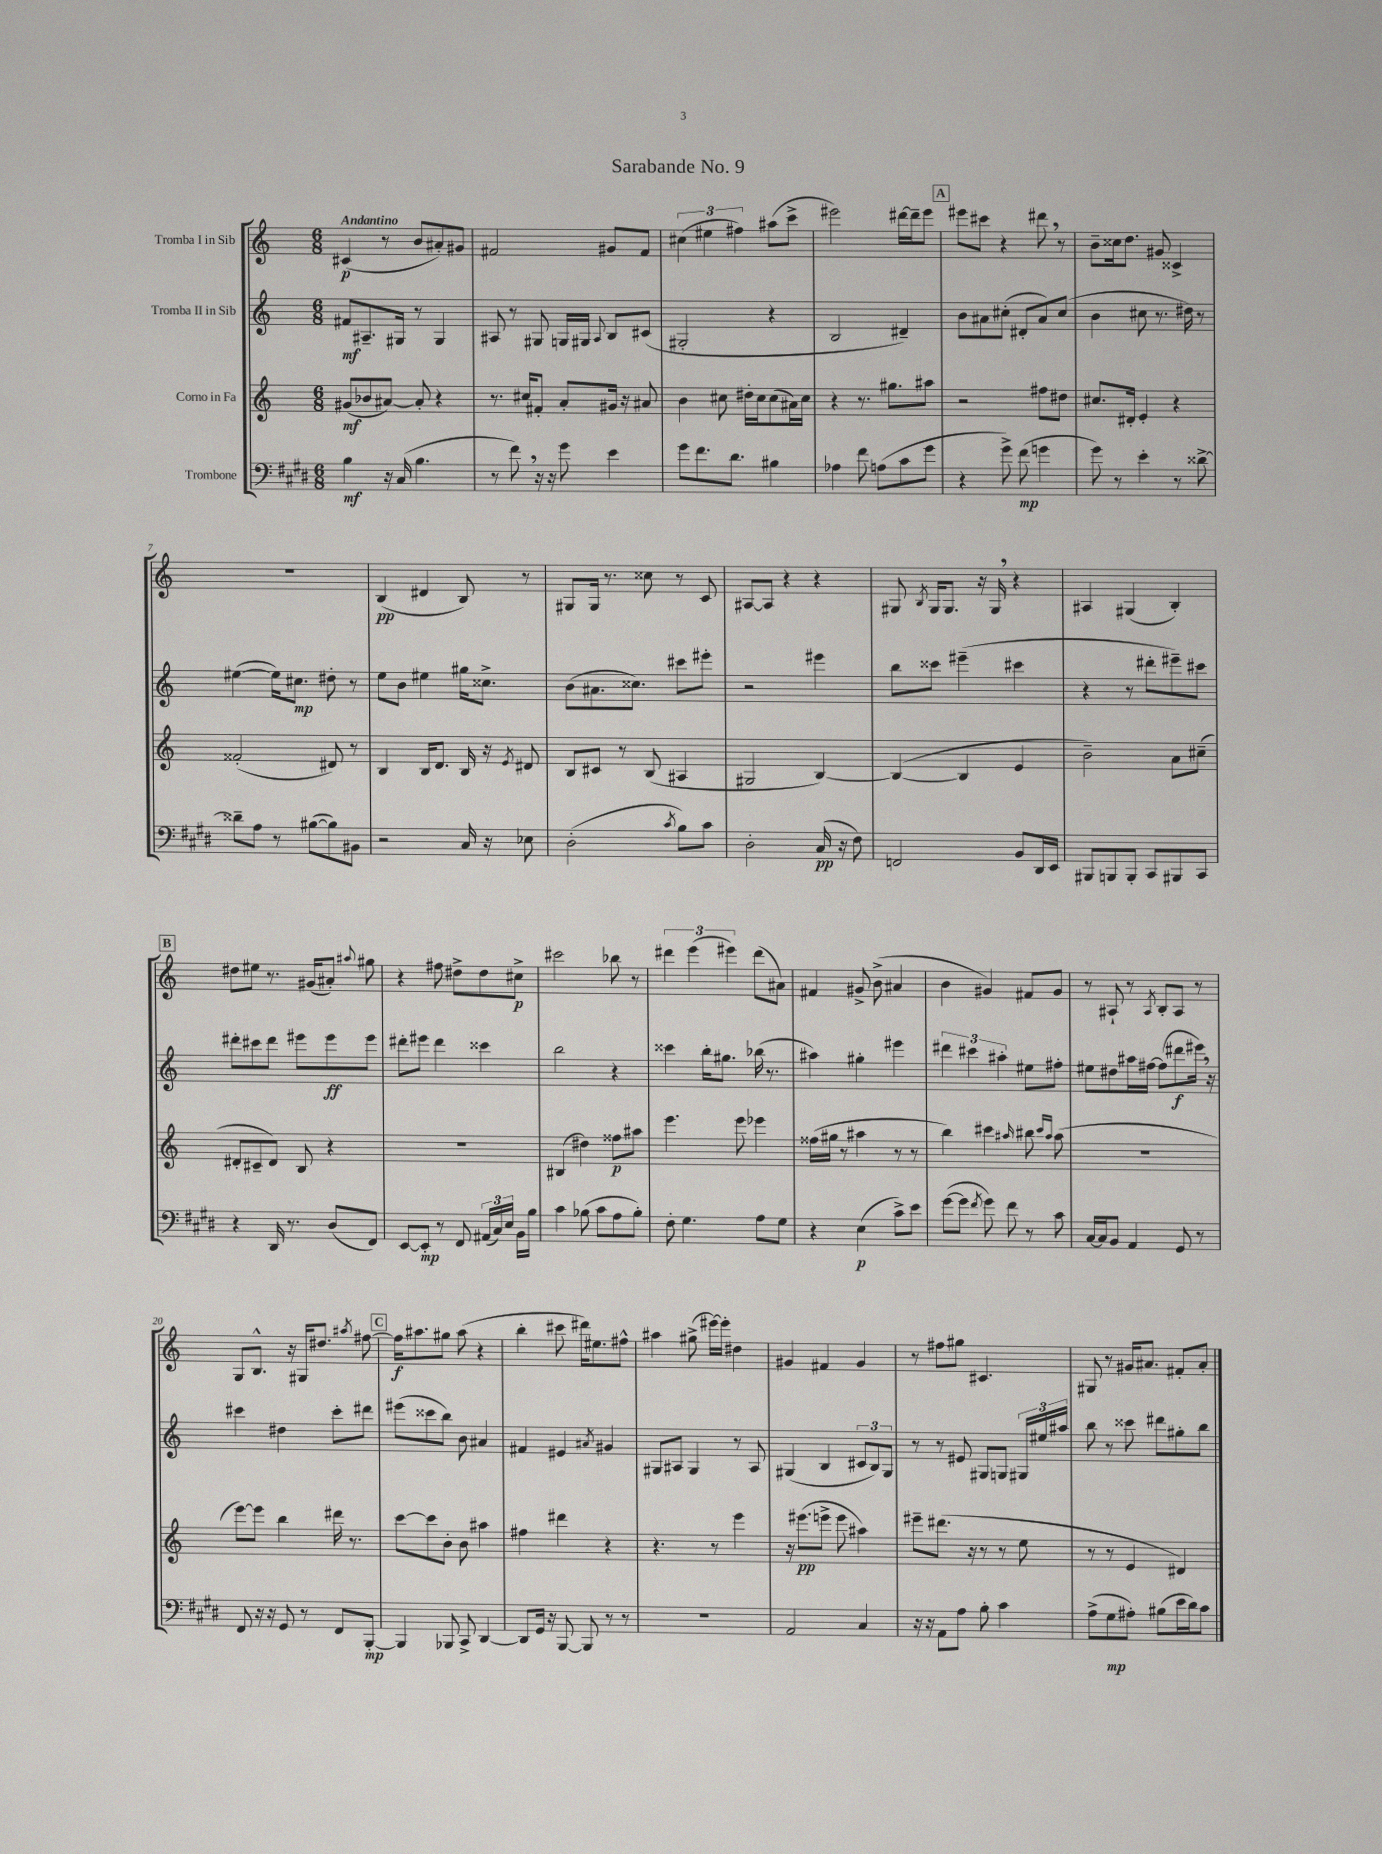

**kern	**kern	**kern	**kern
*staff4	*staff3	*staff2	*staff1
*clefF4	*clefG2	*clefG2	*clefG2
*k[f#c#g#d#]	*k[]	*k[]	*k[]
*M6/8	*M6/8	*M6/8	*M6/8
4B	(8g#	8f#	(4c#
.	8b-	8.A#~	.
16r	[8a#)	.	8r
(16C#	.	16G#	.
4.B	8a#']	8r	8b
.	4r	4G#	8a#')
.	.	.	8g#
=	=	=	=
8r	8.r	8A#	2f#
8f#)	.	8r	.
.	16cc#	.	.
16r	8f#'	8G#	.
16r	.	.	.
8g#	8a'	16G	.
.	.	16G#	.
.	.	8qqA#	.
4e	16g#	8B	8g#
.	16r	.	.
.	8a#	(8c#	8f#
=	=	=	=
8g#	4b	2G#'	(6cc#
8.f#	.	.	.
.	.	.	6ee#
.	8cc#	.	.
8.d#	.	.	.
.	.	.	6ff#)
.	16dd#'	.	.
.	16cc#	.	.
4B#	(8cc#	4r	(8aa#
.	16a#)	.	8ccc^
.	16cc#	.	.
=	=	=	=
4A-	4r	2B	2eee#)
8f#	8.r	.	.
(8A	.	.	.
.	8.gg#	.	.
8c#	.	4d#~)	[16ddd#
.	.	.	16ddd#~]
8g#	8aa#	.	8eee#
=	=	=	=
4r	2r	8b	8eee#
.	.	8a#	8ccc#
8g#^)	.	(8cc#'	4r
(8f#	.	8d#'	.
4g	8ff#	8a#)	8ddd#
.	8dd#	(8cc#	8r
=	=	=	=
8g#)	8.cc#	4b	8b~
8r	.	.	16cc##
.	16d#'	.	8.dd
4e'	4e'	8cc#	.
.	.	8.r	8g#
8r	4r	.	4c##^
.	.	16dd#)	.
[8d##^	.	8r	.
=	=	=	=
8d##~]	(2f##'	([4ee#	2.r
8A	.	.	.
8r	.	16ee#])	.
.	.	8.cc#	.
([8B#	.	.	.
8B#])	8d#)	8dd#'	.
8BB#	8r	8r	.
=	=	=	=
2r	4B	8ee	(4B
.	.	8b	.
.	16B	4ee#	4d#
.	8.d	.	.
16C#	16B	16gg#	8B)
16r	16r	8.cc##^	.
.	8qe	.	.
8E-	8d#	.	8r
=	=	=	=
(2D#'	8B	(8b	8G#
.	8c#	8.a#	16G#
.	.	.	8.r
.	8r	.	.
.	.	8.cc##)	.
.	(8B	.	8cc##
8qc#	.	.	.
8B)	4A#	8ccc#	8r
8c#	.	8eee#'	8c
=	=	=	=
2D#'	2G#	2r	[8A#
.	.	.	8A#]
.	.	.	4r
(16C#	[4B)	4eee#	4r
16r	.	.	.
8F#)	.	.	.
=	=	=	=
2FF	(4B_	8bb	8G#
.	.	.	8qB
.	.	8ccc##	16G#
.	.	.	8.G#
.	4B]	(4eee#~	.
.	.	.	16r
.	.	.	16G#
8BB	4e	4ccc#	4r
16DD#	.	.	.
16EE	.	.	.
=	=	=	=
8BBB#	2b~)	4r	4A#
8BBB	.	.	.
8BBB'	.	8r	(4G#
8CC#	.	8ddd#'	.
8BBB#	8a	8eee#~)	4B')
8CC#	(8cc#~	8ccc#	.
=	=	=	=
4r	8d#'	8ddd#'	8dd#
.	8c#~	8ccc#	8ee#
16DD#	8d#)	8ddd#	8.r
8.r	.	.	.
.	8B	8eee#	.
.	.	.	(16g#
(8D#	4r	8eee#	8a#')
.	.	.	8qqaa#
8FF#)	.	8eee#	8gg#
=	=	=	=
[8EE	2.r	8ddd#'	4r
8EE']	.	8eee#	.
8r	.	4ddd#	8ff#
8FF#	.	.	8dd#^
(24AA#	.	4ccc##	8dd#
24C#)	.	.	.
24E	.	.	.
16BB	.	.	8cc#^
16B	.	.	.
=	=	=	=
4c#	(4B#	2bb	2ccc#
(8B-	4dd#)	.	.
8c#	.	.	.
8A	8ff##	4r	8bb-
8B-')	8aa#	.	8r
=	=	=	=
8F#'	4.eee	4ccc##	6ddd#
4.G#	.	.	.
.	.	.	(6eee
.	.	16bb'	.
.	.	8.gg#	.
.	.	.	6eee#)
.	8eee	.	.
8A	4eee-	(16bb-	(8ddd#
.	.	8.r	.
8G#	.	.	8a#)
=	=	=	=
4r	(16ff##	4aa#)	4f#
.	16gg#	.	.
.	8r	.	.
(4E	4aa#	4gg#'	8g#^
.	.	.	(8b^
8c#^)	8r	4eee#	4a#
8e	8r	.	.
=	=	=	=
([8g#	4bb)	6ddd#	4b
8g#]	.	.	.
.	.	6ccc#	.
8qf#	.	.	.
8g#)	4ccc#	.	4g#)
.	.	6aa#'	.
8f#	.	.	.
.	16qqaa#	.	.
8r	8bb#	8ee#	8f#
.	16qqccc#	.	.
.	16qqaa#	.	.
8c#	(8aa#	8ff#'	8g#
=	=	=	=
[16C#	2.r	8ee#	8r
16C#]	.	.	.
8BB	.	8dd#	8A#`
4AA	.	16aa#	8r
.	.	[16ff#	.
.	.	.	8qA#
.	.	(8ff#]	8B'
8GG#	.	8ddd#	8A#
8r	.	16eee#)	8r
.	.	16r	.
=	=	=	=
8FF#	[8eee)	4ccc#	8G
16r	8eee]	.	8.B^^
16r	.	.	.
8GG#	4bb	4dd#	.
.	.	.	16r
8r	.	.	16G#
.	.	.	8.dd#
8FF#	16ddd#	8ccc#'	.
.	8.r	.	.
.	.	.	8qaa#
[8BBB'	.	8ddd#	[8ff#
=	=	=	=
4BBB]	[8ccc	(8eee#	16ff#]
.	.	.	8.aa#
.	8ccc]	8ccc##	.
8BBB-	8b'	8bb)	8gg#
8CC#^	8b	8b	(8aa#
[4DD#	4aa#	4a#	4r
=	=	=	=
8DD#]	4ff#	4f#	4bb'
16GG#	.	.	.
16r	.	.	.
[8BBB	4ddd#	4e#	8ccc#
8BBB]	.	.	16ddd#)
.	.	.	8.ee#
.	.	8qa#	.
8r	4r	4g#	.
8r	.	.	8ff#^^
=	=	=	=
2.r	4.r	8G#	4aa#
.	.	8A#	.
.	.	4G#	(8gg#^
.	8r	.	[16eee#)
.	.	.	16eee#']
.	4eee	8r	4dd#
.	.	8A#	.
=	=	=	=
2AA	16r	(4G#	4g#
.	(8.eee#	.	.
.	8eee^	4B	4f#
.	8eee	.	.
4C#	4aa#)	12c#	4g#
.	.	12B)	.
.	.	12G#	.
=	=	=	=
16r	8eee#~	8r	8r
16r	.	.	.
8AA	(8.ddd#	8r	8ff#
8A	.	8e#	8gg#
.	16r	.	.
8B'	8r	8G#	4.c#
4c#	8r	8G	.
.	8ee	24G#	.
.	.	24ee#	.
.	.	24aa#	.
=	=	=	=
(8A^	8r	8bb	8G#
8G#	8r	8r	8r
8A#')	4e	8ccc##	16g#
.	.	.	8.a#
(8B#	.	8ddd#	.
16e	4d#)	8gg#'	8f#'
16d#)	.	.	.
8c#	.	8bb	8a#'
==	==	==	==
*-	*-	*-	*-
